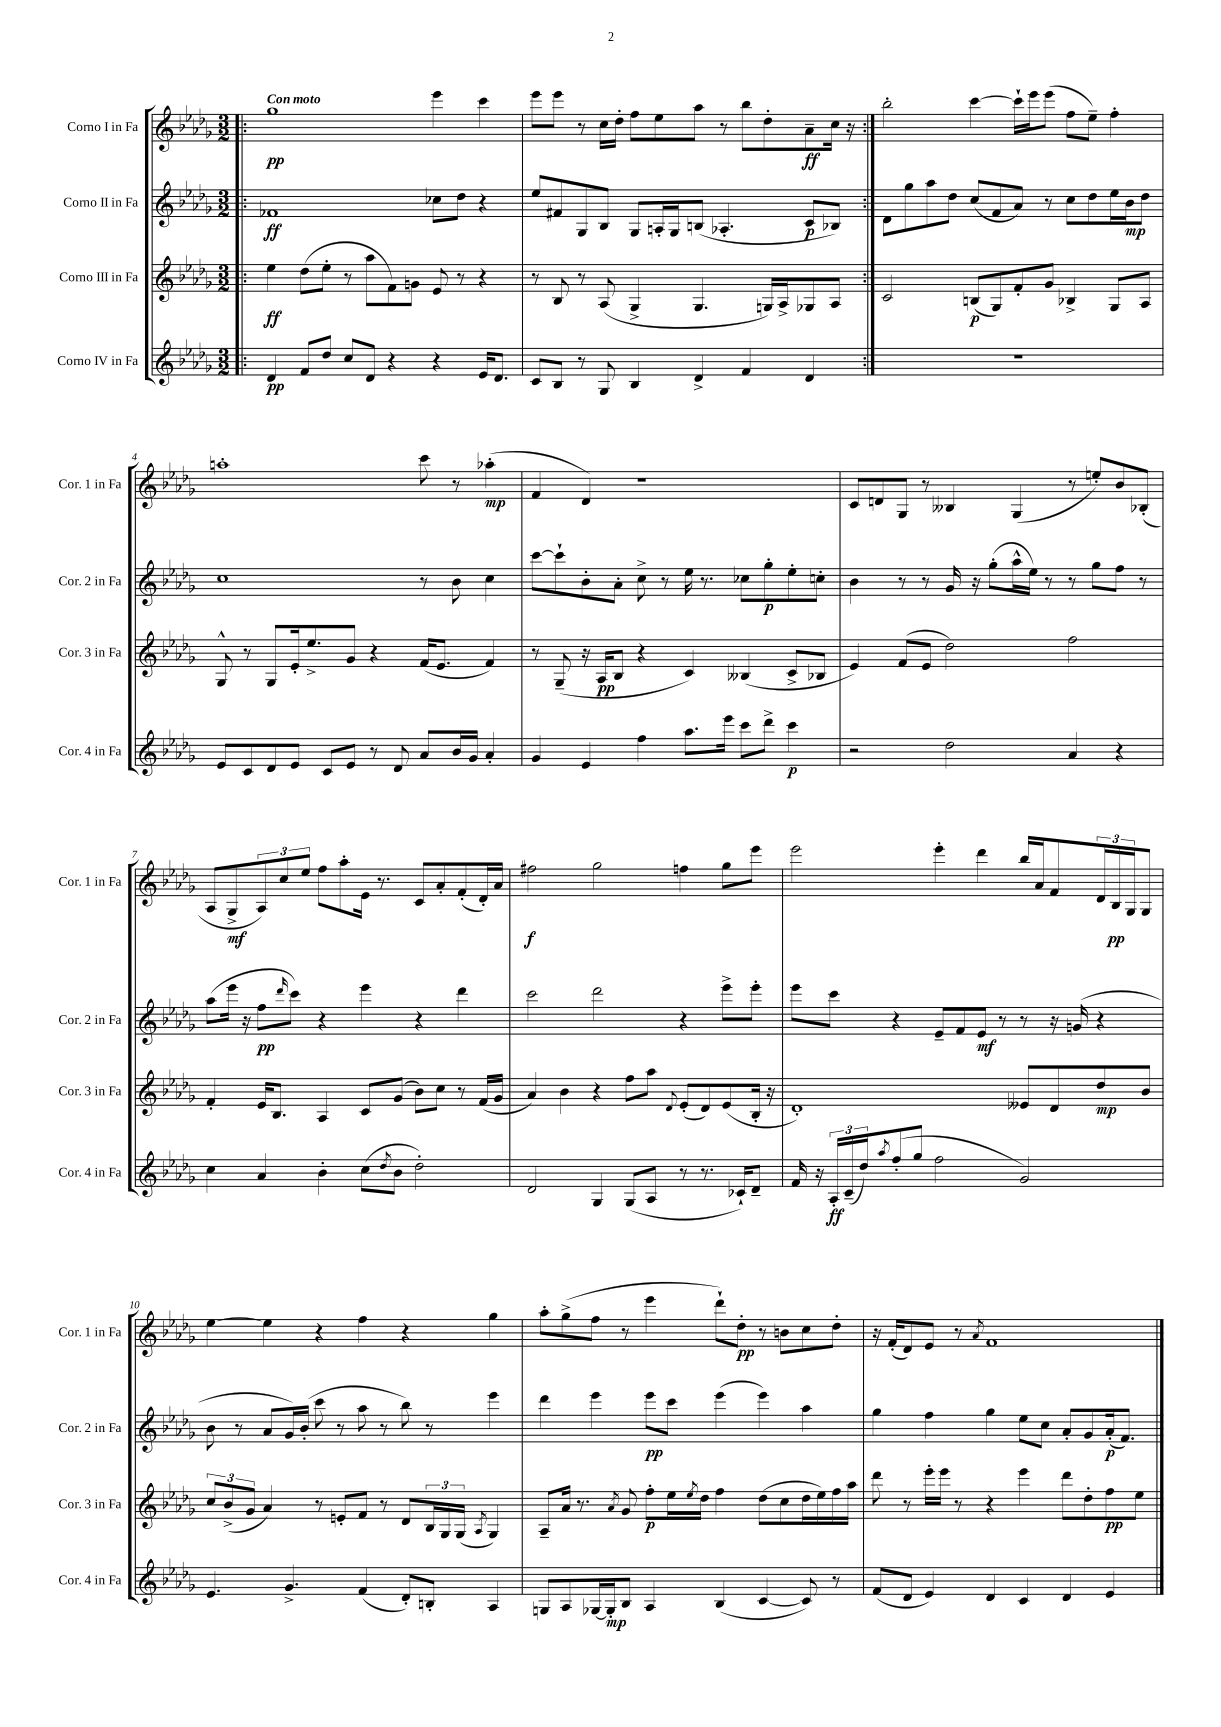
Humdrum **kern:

**kern	**kern	**kern	**kern
*staff4	*staff3	*staff2	*staff1
*clefG2	*clefG2	*clefG2	*clefG2
*k[b-e-a-d-g-]	*k[b-e-a-d-g-]	*k[b-e-a-d-g-]	*k[b-e-a-d-g-]
*M3/2	*M3/2	*M3/2	*M3/2
=!|:	=!|:	=!|:	=!|:
4d-	4ee-	1f-	1gg-
8f	(8dd-	.	.
8dd-	8ee-'	.	.
8cc	8r	.	.
8d-	8aa-	.	.
4r	8f)	.	.
.	8g	.	.
4r	8e-	8cc-	4eee-
.	8r	8dd-	.
16e-	4r	4r	4ccc
8.d-	.	.	.
=	=	=	=
8c	8r	8ee-	8eee-
8B-	8B-	8f#	8eee-
8r	8r	8G-	8r
8G-	(8A-	8B-	16cc
.	.	.	16dd-'
4B-	4G-^	8G-	8ff
.	.	16A'	8ee-
.	.	16G-	.
4d-^	4.G-	(8B	8aa-
.	.	4.A-'	8r
4f	.	.	8bb-
.	16G)	.	8dd-'
.	16A-^	.	.
4d-	8G-	8c	8a-~
.	8A-	8B-)	16cc
.	.	.	16r
=:|!	=:|!	=:|!	=:|!
1.r	2c	8d-	2bb-'
.	.	8gg-	.
.	.	8aa-	.
.	.	8dd-	.
.	(8B	(8cc	[4ccc
.	8G-)	8f	.
.	8f'	8a-)	16ccc`]
.	.	.	16eee-
.	8g-	8r	(8eee-
.	4B-^	8cc	8ff
.	.	8dd-	8ee-~)
.	8G-	16ee-	4ff'
.	.	16b-	.
.	8A-	8dd-	.
=	=	=	=
8e-	8G-^^	1cc	1aa'
8c	8r	.	.
8d-	8G-	.	.
8e-	16e-'	.	.
.	8.ee-^	.	.
8c	.	.	.
8e-	8g-	.	.
8r	4r	.	.
8d-	.	.	.
8a-	(16f	8r	8ccc
.	8.e-	.	.
16b-	.	8b-	8r
16g-	.	.	.
4a-'	4f)	4cc	(4aa-'
=	=	=	=
4g-	8r	[8ccc	4f
.	(8G-~	8ccc`]	.
4e-	16r	8b-'	4d-)
.	16A-	.	.
.	8B-	8a-'	.
4ff	4r	8cc^	1r
.	.	8r	.
8.aa-	4c)	16ee-	.
.	.	8.r	.
16eee-	.	.	.
8ccc	(4B--	8cc-	.
8ddd-^	.	8gg-'	.
4ccc	8c^	8ee-'	.
.	8B-	8cc'	.
=	=	=	=
2r	4e-)	4b-	8c
.	.	.	8d
.	(8f	8r	8G-
.	8e-	8r	8r
2dd-	2dd-)	16g-	4B--
.	.	16r	.
.	.	(8gg-'	.
.	.	16aa-^^	(4G-
.	.	16ee-)	.
.	.	8r	.
4a-	2ff	8r	8r
.	.	8gg-	8ee')
4r	.	8ff	8b-
.	.	8r	(8B-'
=	=	=	=
4cc	4f'	(8aa-	8A-
.	.	16eee-	8G-^
.	.	16r	.
4a-	16e-	8ff	12A-)
.	8.B-	.	.
.	.	.	12cc
.	.	16qqddd-	.
.	.	8ccc)	.
.	.	.	12ee-
4b-'	4A-	4r	8ff
.	.	.	8aa-'
(8cc	8c	4eee-	16e-
.	.	.	8.r
8qdd-	.	.	.
8b-	(8g-	.	.
2dd-')	8b-)	4r	8c
.	8cc	.	8a-'
.	8r	4ddd-	(8f'
.	(16f	.	16d-')
.	16g-	.	16a-
=	=	=	=
2d-	4a-)	2ccc	2ff#
.	4b-	.	.
4G-	4r	2ddd-	2gg-
(8G-	8ff	.	.
8A-	8aa-	.	.
.	8qqd-	.	.
8r	(8e-'	4r	4ff
8.r	8d-)	.	.
.	(8e-	8eee-^	8gg-
16c-`)	.	.	.
8d-~	16B-'	8eee-'	8eee-
.	16r	.	.
=	=	=	=
16f	1d-')	8eee-	2eee-
16r	.	.	.
24A-'	.	8ccc	.
(24c~	.	.	.
24dd-)	.	.	.
8qaa-	.	.	.
(8ff'	.	4r	.
8gg-	.	.	.
2ff	.	8e-~	4eee-'
.	.	8f	.
.	.	8e-	4ddd-
.	.	8r	.
2g-)	8e--	8r	16bb-
.	.	.	16a-
.	8d-	16r	8f
.	.	(16g	.
.	8dd-	4r	24d-
.	.	.	24B-
.	.	.	24G-
.	8b-	.	8G-
=	=	=	=
4.e-	12cc	8b-	[4ee-
.	(12b-^	.	.
.	.	8r	.
.	12g-	.	.
.	4a-)	8a-	4ee-]
4.g-^	.	16g-)	.
.	.	(16b-'	.
.	8r	8ccc	4r
.	8e'	8r	.
(4f	8f	8aa-	4ff
.	8r	8r	.
8d-')	8d-	8bb-)	4r
8B'	24B-	8r	.
.	24G-	.	.
.	(24G-	.	.
.	8qA-	.	.
4A-	4G-)	4eee-	4gg-
=	=	=	=
8G	8A-~	4ddd-	8aa-'
8A-	16a-	.	(8gg-^
.	8.r	.	.
[16G-	.	4eee-	8ff
16G-']	.	.	.
.	8qa-	.	.
8B-	8g-	.	8r
4A-	8ff'	8eee-	4eee-
.	16ee-	8ccc	.
.	8qee-	.	.
.	16dd-	.	.
(4B-	4ff	(4eee-	8ddd-`)
.	.	.	8dd-'
[4c	(8dd-	4eee-)	8r
.	8cc	.	8b
8c])	16dd-	4aa-	8cc
.	16ee-)	.	.
8r	16ff	.	8dd-'
.	16aa-	.	.
=	=	=	=
(8f	8ddd-	4gg-	16r
.	.	.	(16f'
8d-	8r	.	8d-)
4e-)	16eee-'	4ff	8e-
.	16eee-	.	.
.	8r	.	8r
.	.	.	8qa-
4d-	4r	4gg-	1f
4c	4eee-	8ee-	.
.	.	8cc	.
4d-	8ddd-	8a-'	.
.	8dd-'	8g-	.
4e-	8ff	(16a-'	.
.	.	8.f)	.
.	8ee-	.	.
==	==	==	==
*-	*-	*-	*-
